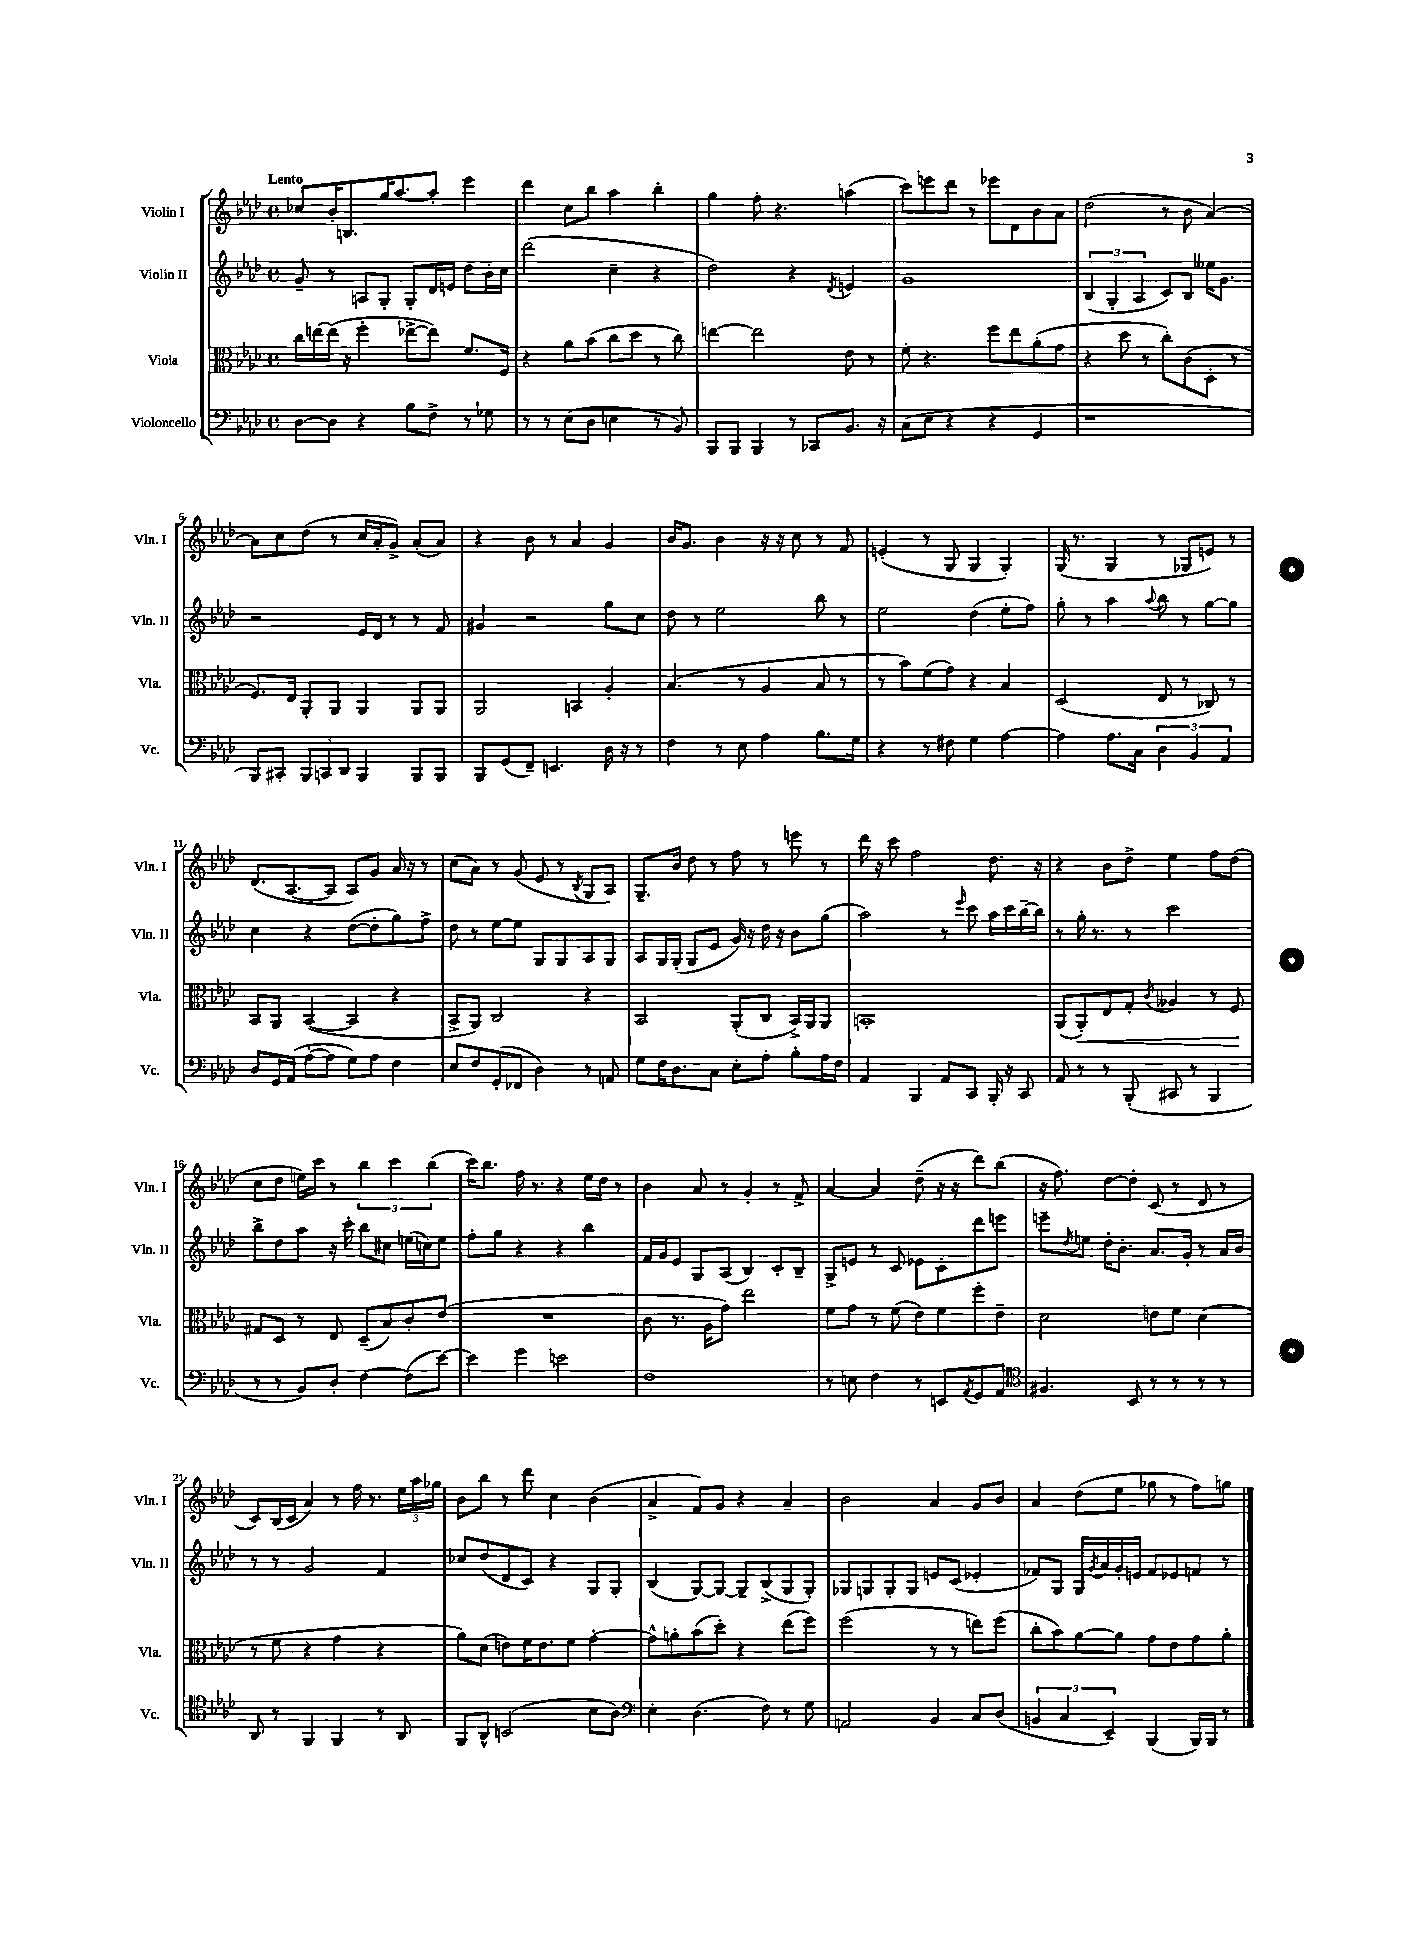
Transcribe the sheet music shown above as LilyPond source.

<<
\new StaffGroup <<
\new Staff = "s0" \with { instrumentName = "Violin I" shortInstrumentName = "Vln. I" } {
    \clef treble \key aes \major \defaultTimeSignature \time 4/4 \tempo "Lento"
    ces''8 bes'16-. b8. g''16 aes''8.~ aes''8-. ees'''4 |
    des'''4 c''8 bes''8 aes''4 bes''4-. |
    g''4 f''8-. r4. a''4( |
    c'''8) e'''8 des'''8 r8 ees'''8 des'8 bes'8 aes'8 |
    des''2( r8 bes'8 aes'4~) |
    aes'8 c''8 des''8( r8 c''16 aes'16-. g'8->) aes'8-.( aes'8) |
    r4 bes'8 r8 aes'4 g'4 |
    bes'16 g'8. bes'4 r16 r16 c''8 r8 f'8 |
    e'4-.( r8 g8 g4 g4-.) |
    g16( r8. g4 r8 ges8 e'8) r8 |
    des'8.( aes8.~ aes8 aes8) g'8 aes'16 r16 r8 |
    c''8( aes'8) r8 g'8( ees'8 r8 \acciaccatura { bes8 } g8 aes8) |
    g8.-- bes'16 des''8 r8 f''8 r8 e'''8 r8 |
    des'''16 r16 c'''8 f''2 des''8. r16 |
    r4 bes'8 des''8-> ees''4 f''8 des''8( |
    c''8 des''8 e''16) c'''16 r8 \tuplet 3/2 { bes''4 c'''4 bes''4( } |
    c'''16) bes''8. f''16 r8. r4 ees''16 des''16 r8 |
    bes'4 aes'8 r8 g'4-. r8 f'8-> |
    aes'4~ aes'4 des''8--( r16 r16 des'''8) bes''8( |
    r16 f''8.) des''8~ des''8-. c'8( r8 des'8 r8 |
    c'8) bes16( c'16 aes'4) r8 f''16 r8. \tuplet 3/2 { ees''16 aes''16 ges''16 } |
    bes'8 bes''8 r8 des'''8 c''4 bes'4( |
    aes'4-> f'8) g'8 r4 aes'4-- |
    bes'2 aes'4 g'8 bes'8 |
    aes'4 des''8( ees''8 ges''8 r8 f''8) g''8 \bar "|." |
}
\new Staff = "s1" \with { instrumentName = "Violin II" shortInstrumentName = "Vln. II" } {
    \clef treble \key aes \major \defaultTimeSignature \time 4/4
    g'8-- r8 a8 g8-. g8-. des'16 e'16 des''8 bes'16-. c''16 |
    des'''2( c''4-- r4 |
    des''2) r4 \acciaccatura { des'8 } e'4 |
    g'1 |
    \tuplet 3/2 { bes4( g4-. aes4 } c'8) bes8 eeses''16 g'8. |
    r2 ees'16 des'16 r8 r8 f'8 |
    gis'4 r2 g''8 c''8 |
    des''8 r8 ees''2 bes''8 r8 |
    ees''2 des''4( ees''8-. f''8) |
    g''8-. r8 aes''4 \appoggiatura { aes''8 } bes''8 r8 g''8~ g''8 |
    c''4 r4 des''8~( des''8-. g''8) f''8-> |
    des''8 r8 ees''8~ ees''8 g8 g8 aes8 g8 |
    aes8 g16 g16-.( g8 ees'8 g'16) r16 des''16 r16 bes'8 g''8( |
    aes''2) r8 \grace { ees'''16 } c'''8 aes''16 c'''16 bes''16~-- bes''16 |
    r8 g''16-. r8. r8 c'''2 |
    bes''8-> des''8 aes''8 r16 c'''16-. bes''8 cis''8 e''16( c''16) e''8 |
    f''8-. g''8 r4 r4 bes''4 |
    f'16 g'16 ees'8 g8 aes8( bes4) c'8-. bes8-- |
    g8-> e'8 r8 c'8 ees'8 c'8-. des'''8 e'''8 |
    e'''8-- \acciaccatura { des''8 } e''8 des''16-. bes'8.-. aes'8. g'16-. r8 aes'16 bes'16 |
    r8 r8 g'2 f'4 |
    ces''8 des''8( des'8 c'8) r4 g8 g8-. |
    bes4( g8~) g8~ g8-- bes8->( g8 g8-.) |
    ges8 g8 g8-. g8 e'8 c'8( ees'4-. |
    fes'8) g8 g16 \acciaccatura { g'8 } aes'16 g'16-. e'16 fes'8 ees'8 f'8 r8 \bar "|." |
}
\new Staff = "s2" \with { instrumentName = "Viola" shortInstrumentName = "Vla." } {
    \clef alto \key aes \major \defaultTimeSignature \time 4/4
    c''16 e''16~ e''16( r16 f''4-. ees''8~-> ees''8) f'8. f16 |
    r4 aes'8 bes'8( c''8 des''8 r8 c''8) |
    e''4~ e''2 ees'8 r8 |
    f'8-. r4. f''8 ees''8 aes'8-.( g'8 |
    r4 des''8 r8 c''8-.) c'8( des8-. r8 |
    f8.) ees16 aes,8-. aes,8 aes,4 aes,8 aes,8 |
    aes,2 b,4 aes4-. |
    bes4.( r8 aes4 bes8 r8 |
    r8 bes'8) f'8( g'8) r4 bes4 |
    des2( ees8 r8 ces8) r8 |
    bes,8 aes,8 bes,4~( bes,4 r4 |
    bes,8-> aes,8) c2 r4 |
    bes,2 aes,8-.( c8 bes,16->) aes,16 aes,8 |
    b,1-. |
    aes,8( aes,8-.\<) ees8 g8-. \acciaccatura { c'8 } aeses4 r8 f8\! |
    gis8 des8 r8 ees8 des8--( bes8) c'8-. ees'8( |
    R1 |
    c'8 r8. aes16 g'8) ees''2 |
    f'8 g'8 r8 f'8( ees'8) f'8 f''8-. ees'8-- |
    des'2 e'8 f'8 des'4( |
    r8 f'8 r4 g'4 r4 |
    aes'8) des'8( e'8) f'16 e'8. f'8 g'4~-. |
    g'8-^ a'8-. bes'8( des''8-.) r4 ees''8( f''8) |
    f''2( r8 r8 e''8) f''8( |
    c''8-. bes'8) aes'8~ aes'8 g'8 ees'8 g'8 aes'8-. \bar "|." |
}
\new Staff = "s3" \with { instrumentName = "Violoncello" shortInstrumentName = "Vc." } {
    \clef bass \key aes \major \defaultTimeSignature \time 4/4
    des8~ des8 r4 bes8 f8-> r8 ges8 |
    r8 r8 ees8( des8 e4 r8 bes,8) |
    bes,,8 bes,,8 bes,,4 r8 ces,8 bes,8. r16 |
    c8( ees8 r4 r4 g,4 |
    r1 |
    bes,,8) cis,8-. \tuplet 3/2 { bes,,8 c,8 des,8 } bes,,4 bes,,8 bes,,8 |
    bes,,8 g,8( f,8--) e,4. des16 r16 r8 |
    f4 r8 ees8 aes4 bes8. g16 |
    r4 r8 fis8 g4 aes4~ |
    aes4 aes8. c16 \tuplet 3/2 { des4 bes,4 aes,4 } |
    des8 g,16 aes,16( aes8~-. aes8 g8) aes8 f4 |
    ees8 f8 g,8-.( fes,8 des4) r8 a,8 |
    g8 f16 des8. c8 ees8-. aes8-. bes8-. aes16 f16 |
    aes,4 bes,,4 aes,8 c,8 bes,,16-. r16 c,8 |
    aes,8 r8 r8 bes,,8-.( cis,8 r8 bes,,4 |
    r8 r8 bes,8) des8-. f4~ f8( ees'8~) |
    ees'4 g'4 e'2 |
    f1 |
    r8 e8 f4 r8 e,8 \acciaccatura { aes,8 } g,8 aes,8 |
    \clef tenor fis4. bes,8 r8 r8 r8 r8 |
    aes,8 r8 f,4 f,4 r8 aes,8 |
    f,8 aes,8-^ b,2( bes8 aes8) |
    \clef bass ees4-. des4.( f8) r8 g8 |
    a,2 bes,4 c8 des8( |
    \tuplet 3/2 { b,4 c4 ees,4--) } bes,,4( bes,,16) bes,,16 r8 \bar "|." |
}
>>
>>
